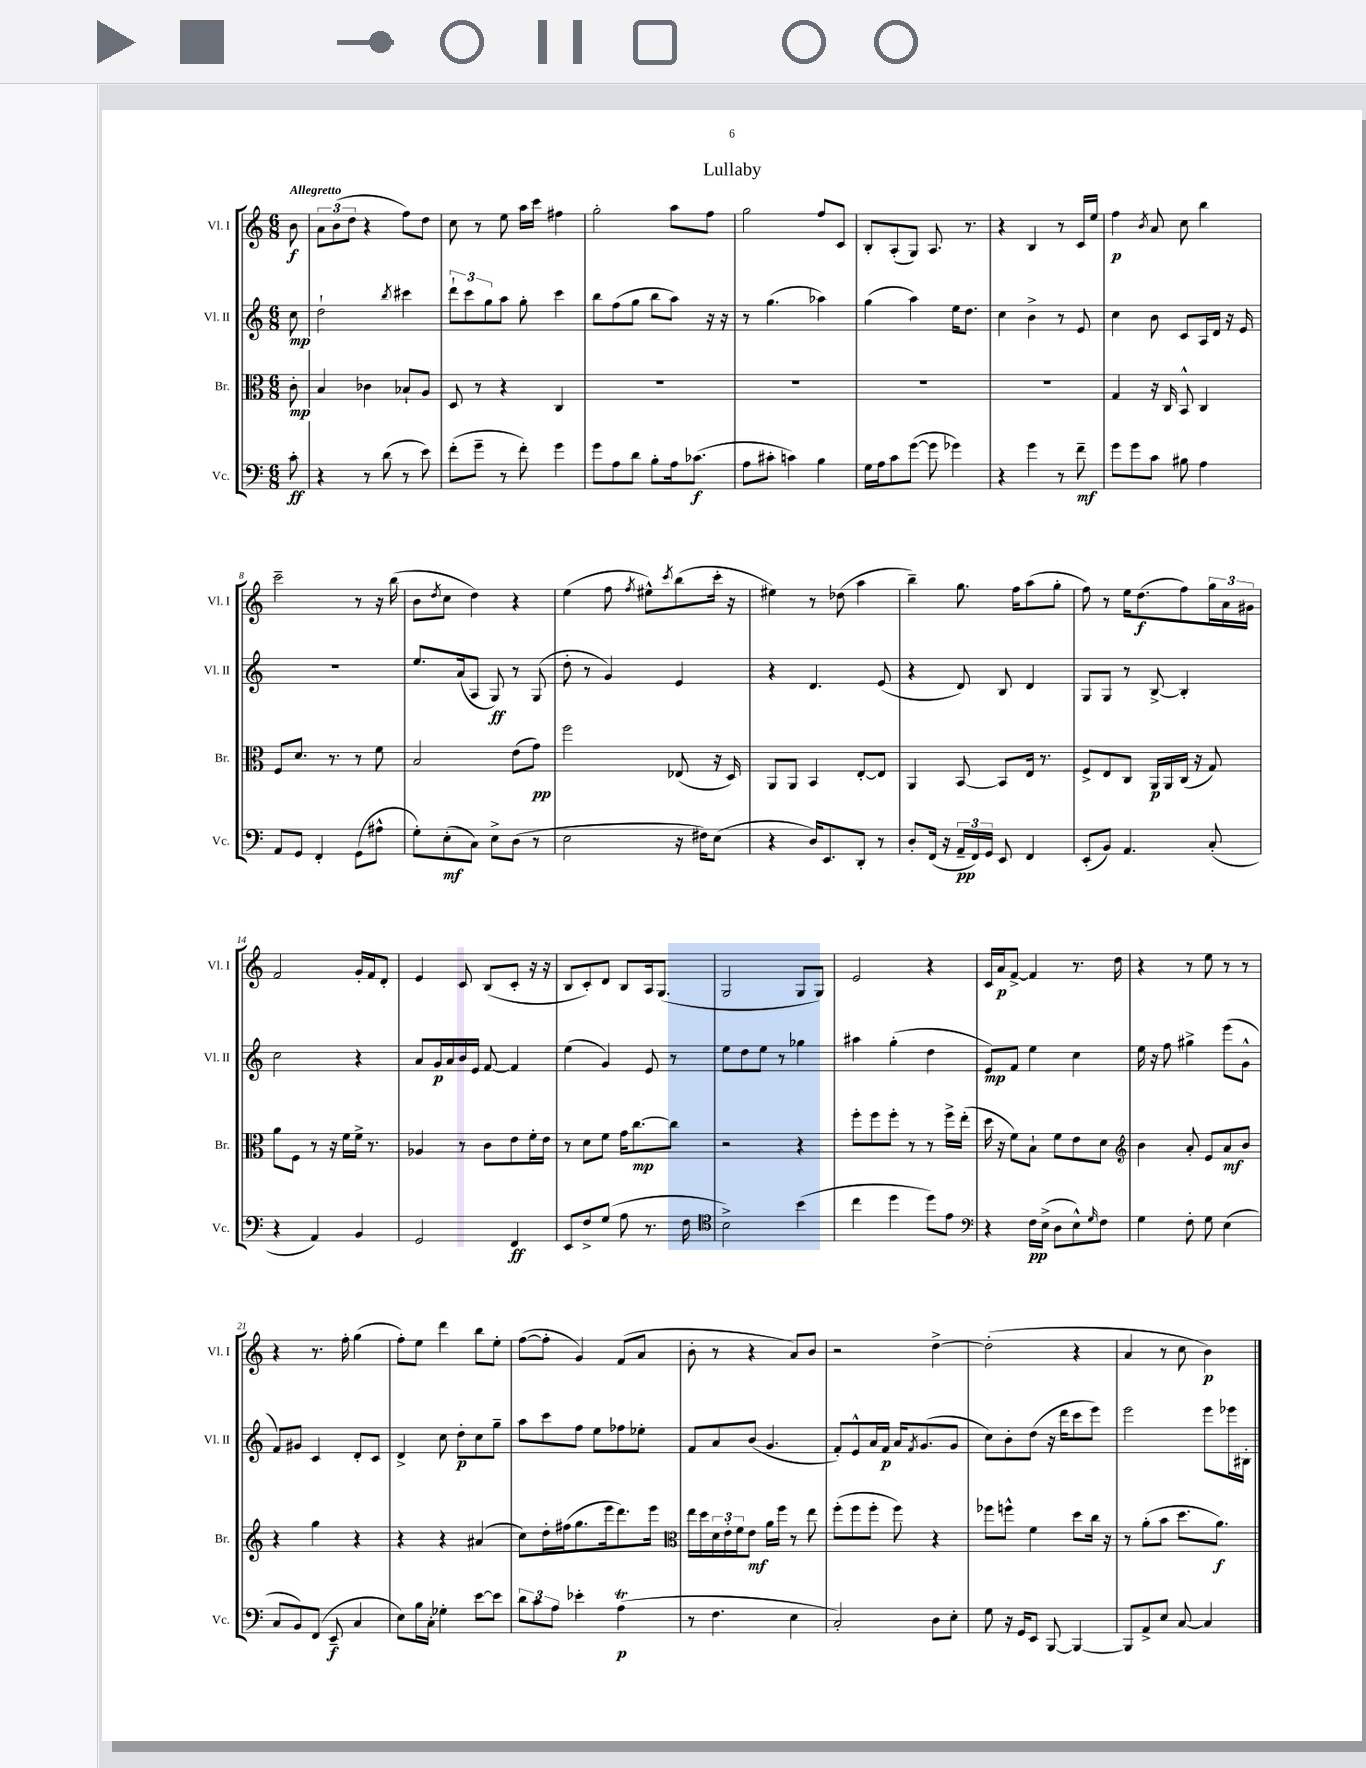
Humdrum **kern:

**kern	**dynam	**kern	**dynam	**kern	**dynam	**kern	**dynam
*part4	*part4	*part3	*part3	*part2	*part2	*part1	*part1
*staff4	*staff4	*staff3	*staff3	*staff2	*staff2	*staff1	*staff1
*I"Vc.	*	*I"Br.	*	*I"Vl. II	*	*I"Vl. I	*
*I'Vc.	*	*I'Br.	*	*I'Vl. II	*	*I'Vl. I	*
*clefF4	*	*clefC3	*	*clefG2	*	*clefG2	*
*k[]	*	*k[]	*	*k[]	*	*k[]	*
*M6/8	*	*M6/8	*	*M6/8	*	*M6/8	*
=	=	=	=	=	=	=	=
!	!	!	!	!	!	!LO:TX:a:B:t=Allegretto	!
8c'\	ff	8c'\	mp	8cc\	mp	8b\	f
=1	=1	=1	=1	=1	=1	=1	=1
4r	.	4B/	.	2dd`\	.	12a\L	.
.	.	.	.	.	.	(12b\	.
.	.	.	.	.	.	12dd\J	.
8r	.	4c-X\	.	.	.	4r	.
(8d\	.	.	.	.	.	.	.
.	.	.	.	8qbb/	.	.	.
8r	.	8B-X`/L	.	4ccc#X\	.	8ff\L)	.
8e\)	.	8A/J	.	.	.	8dd\J	.
=2	=2	=2	=2	=2	=2	=2	=2
(8f'\L	.	8D/	.	12ddd`\L	.	8cc\	.
.	.	.	.	12ccc\	.	.	.
8g~\J	.	8r	.	.	.	8r	.
.	.	.	.	12gg\	.	.	.
8r	.	4r	.	8aa\J	.	8ee\	.
8f'\)	.	.	.	8gg'\	.	16aa\LL	.
.	.	.	.	.	.	16ccc\JJ	.
4g\	.	4C/	.	4ccc\	.	4ff#X\	.
=3	=3	=3	=3	=3	=3	=3	=3
8g\L	.	2.r	.	8bb\L	.	2gg'\	.
8A\	.	.	.	(8ff\	.	.	.
8d\J	.	.	.	8gg\J	.	.	.
8B'\L	.	.	.	8bb\L	.	.	.
16A\k	.	.	.	8aa\J)	.	8aa\L	.
(8.c-X\J	f	.	.	.	.	.	.
.	.	.	.	16r	.	8ff\J	.
.	.	.	.	16r	.	.	.
=4	=4	=4	=4	=4	=4	=4	=4
8A\L	.	2.r	.	8r	.	2gg\	.
8c#X'\J	.	.	.	(4.gg\	.	.	.
4cn\)	.	.	.	.	.	.	.
4B\	.	.	.	4aa-X\)	.	8ff/L	.
.	.	.	.	.	.	8c/J	.
=5	=5	=5	=5	=5	=5	=5	=5
16G\LL	.	2.r	.	(4gg\	.	8B'/L	.
16A\J	.	.	.	.	.	.	.
8c\	.	.	.	.	.	(8A'/	.
([8g\J	.	.	.	4aa\)	.	8G/J)	.
8g\]	.	.	.	.	.	8.A/	.
4g-X\)	.	.	.	16ee\KL	.	.	.
.	.	.	.	8.dd\J	.	8.r	.
=6	=6	=6	=6	=6	=6	=6	=6
4r	.	2.r	.	4cc\	.	4r	.
4g\	.	.	.	4b^\	.	4B/	.
8r	.	.	.	8r	.	8r	.
8f~\	mf	.	.	8e/	.	16c/LL	.
.	.	.	.	.	.	16ee/JJ	.
=7	=7	=7	=7	=7	=7	=7	=7
8g\L	.	4G/	.	4cc\	.	4ff\	p
8g\	.	.	.	.	.	.	.
.	.	.	.	.	.	8qb/	.
8c\J	.	16r	.	8b\	.	8a/	.
.	.	16C/	.	.	.	.	.
8B#X\	.	8BB^^/	.	8c/L	.	8cc\	.
4A\	.	4C/	.	16A/L	.	4bb\	.
.	.	.	.	16d/JJ	.	.	.
.	.	.	.	16r	.	.	.
.	.	.	.	16e/	.	.	.
!!LO:LB:g=z
=8	=8	=8	=8	=8	=8	=8	=8
8AA/L	.	8F/L	.	2.r	.	2ccc~\	.
8GG/J	.	8.d/J	.	.	.	.	.
4FF'/	.	.	.	.	.	.	.
.	.	8.r	.	.	.	.	.
(8GG\L	.	8r	.	.	.	8r	.
8A#X^^\J	.	8f\	.	.	.	16r	.
.	.	.	.	.	.	(16bb\	.
=9	=9	=9	=9	=9	=9	=9	=9
8G'\L)	.	2B/	.	8.ee/L	.	8b\L	.
.	.	.	.	.	.	8qdd/	.
(8E'\	mf	.	.	.	.	8cc\J	.
.	.	.	.	(16a/k	.	.	.
8C\J)	.	.	.	8A/J	.	4dd\)	.
8E^\L	.	.	.	8G/)	ff	.	.
(8D\J	.	(8e\L	.	8r	.	4r	.
8r	.	8g\J)	pp	(8G/	.	.	.
=10	=10	=10	=10	=10	=10	=10	=10
2E\	.	2ff\	.	8dd'\	.	(4ee\	.
.	.	.	.	8r	.	.	.
.	.	.	.	4g/)	.	8ff\	.
.	.	.	.	.	.	8qff/	.
.	.	.	.	.	.	8ee#X^^\L)	.
.	.	.	.	.	.	8qccc/	.
16r	.	(8E-X/	.	4e/	.	(8bb\	.
16F#X\KL)	.	.	.	.	.	.	.
(8E\J	.	16r	.	.	.	16ccc'\Jk	.
.	.	16D/)	.	.	.	16r	.
=11	=11	=11	=11	=11	=11	=11	=11
4r	.	8AA/L	.	4r	.	4ee#X\)	.
.	.	8AA/J	.	.	.	.	.
16D/KL)	.	4BB/	.	4.d/	.	8r	.
8.EE/	.	.	.	.	.	.	.
.	.	.	.	.	.	(8dd-X\	.
8DD'/J	.	[8E'/L	.	.	.	4aa\	.
8r	.	8E/J]	.	(8e/	.	.	.
=12	=12	=12	=12	=12	=12	=12	=12
8D'/L	.	4AA/	.	4r	.	4bb~\)	.
(16FF/Jk	.	.	.	.	.	.	.
16r	.	.	.	.	.	.	.
24AA~/LL	pp	[8BB/	.	8d/)	.	8.gg\	.
24FF/)	.	.	.	.	.	.	.
24GG/JJ	.	.	.	.	.	.	.
8EE/	.	8BB/L]	.	8B/	.	.	.
.	.	.	.	.	.	16ff\KL	.
4FF/	.	16E/Jk	.	4d/	.	(8aa\	.
.	.	8.r	.	.	.	.	.
.	.	.	.	.	.	8gg'\J	.
=13	=13	=13	=13	=13	=13	=13	=13
(8EE'/L	.	8F^/L	.	8G/L	.	8ff\)	.
8BB/J)	.	8E/	.	8G/J	.	8r	.
4.AA/	.	8C/J	.	8r	.	16ee\KL	.
.	.	.	.	.	.	(8.dd\	f
.	.	16AA/LL	p	[8B^/	.	.	.
.	.	16AA/	.	.	.	.	.
.	.	(16C/JJ	.	4B'/]	.	8ff\)	.
.	.	16r	.	.	.	.	.
(8C'/	.	8G/)	.	.	.	24gg\L	.
.	.	.	.	.	.	24a\	.
.	.	.	.	.	.	24g#X\JJ	.
!!LO:LB:g=z
=14	=14	=14	=14	=14	=14	=14	=14
4r	.	8a\L	.	2cc\	.	2f/	.
.	.	8F\J	.	.	.	.	.
4AA/)	.	8r	.	.	.	.	.
.	.	16r	.	.	.	.	.
.	.	16f\LL	.	.	.	.	.
4BB/	.	16f^\JJ	.	4r	.	16g'/LL	.
.	.	8.r	.	.	.	16f/J	.
.	.	.	.	.	.	8d'/J	.
=15	=15	=15	=15	=15	=15	=15	=15
2GG/	.	4A-X/	.	8a/L	.	4e/	.
.	.	.	.	16g/L	p	.	.
.	.	.	.	16a/	.	.	.
.	.	8r	.	16b/	.	8c/	.
.	.	.	.	16e/JJ	.	.	.
.	.	8c\L	.	[8f/	.	(8B/L	.
4FF/	ff	8e\	.	4f/]	.	8c'/J	.
.	.	16f'\L	.	.	.	16r	.
.	.	16e\JJ	.	.	.	16r	.
=16	=16	=16	=16	=16	=16	=16	=16
8EE/L	.	8r	.	(4ee\	.	8B/L	.
8F^/	.	8d\L	.	.	.	8c'/)	.
(8G/J	.	8f\J	.	4g/)	.	8d/J	.
8A\	.	16g\KL	.	.	.	8B/L	.
.	.	[8.cc\	mp	.	.	.	.
8.r	.	.	.	8e/	.	16A/k	.
.	.	.	.	.	.	(8.G/J	.
.	.	8cc\J]	.	8r	.	.	.
16F\	.	.	.	.	.	.	.
=17	=17	=17	=17	=17	=17	=17	=17
*clefC4	*	*	*	*	*	*	*
2B^\)	.	2r	.	8ee\L	.	2G/	.
.	.	.	.	8dd\	.	.	.
.	.	.	.	8ee\J	.	.	.
.	.	.	.	8r	.	.	.
(4b\	.	4r	.	4gg-X\	.	8G/L	.
.	.	.	.	.	.	8G/J)	.
=18	=18	=18	=18	=18	=18	=18	=18
4cc\	.	8ff'\L	.	4aa#X\	.	2e/	.
.	.	8ff\	.	.	.	.	.
4dd\	.	8ff'\J	.	(4gg'\	.	.	.
.	.	8r	.	.	.	.	.
8dd\L)	.	8r	.	4dd\	.	4r	.
8e\J	.	16ff^\LL	.	.	.	.	.
.	.	(16ee'\JJ	.	.	.	.	.
=19	=19	=19	=19	=19	=19	=19	=19
*clefF4	*	*	*	*	*	*	*
4r	.	16dd\	.	8e/L)	mp	16c/LL	.
.	.	16r	.	.	.	16a/J	p
.	.	8f\L)	.	8f/J	.	[8f^/J	.
16F\LL	pp	8B`\J	.	4ee\	.	4f/]	.
(16E^\JJ	.	.	.	.	.	.	.
8D\L	.	8f\L	.	.	.	.	.
8E^^\)	.	8e\	.	4cc\	.	8.r	.
16qqG/	.	.	.	.	.	.	.
8F\J	.	8d\J	.	.	.	.	.
.	.	.	.	.	.	16dd\	.
=20	=20	=20	=20	=20	=20	=20	=20
*	*	*clefG2	*	*	*	*	*
4G\	.	4b\	.	16ee\	.	4r	.
.	.	.	.	16r	.	.	.
.	.	.	.	8ff\	.	.	.
8F'\	.	8a'/	.	4gg#X^\	.	8r	.
8G\	.	8e/L	.	.	.	8ee\	.
(4E\	.	8a/	mf	(8eee\L	.	8r	.
.	.	8b/J	.	8g^^\J	.	8r	.
!!LO:LB:g=z
=21	=21	=21	=21	=21	=21	=21	=21
8C/L	.	4r	.	8f/L)	.	4r	.
8BB/)	.	.	.	8g#X/J	.	.	.
(8FF/J	.	4gg\	.	4c/	.	8.r	.
8EE~/	f	.	.	.	.	.	.
.	.	.	.	.	.	16ff'\	.
4C/	.	4r	.	8d'/L	.	(4gg\	.
.	.	.	.	8c/J	.	.	.
=22	=22	=22	=22	=22	=22	=22	=22
8E\L)	.	4r	.	4d^/	.	8ff'\L)	.
16B\L	.	.	.	.	.	8ee\J	.
16C'\JJ	.	.	.	.	.	.	.
4G-X'\	.	4r	.	8cc\	.	4ddd\	.
.	.	.	.	8dd'\L	p	.	.
[8e\L	.	(4a#X/	.	8cc\	.	8bb\L	.
8e\J]	.	.	.	8gg~\J	.	8ee'\J	.
=23	=23	=23	=23	=23	=23	=23	=23
12d\L	.	8cc\L)	.	8aa\L	.	([8ff\L	.
12c\	.	.	.	.	.	.	.
.	.	16dd'\L	.	8ccc\	.	8ff'\J]	.
12A\J	.	.	.	.	.	.	.
.	.	(16ff#X\J	.	.	.	.	.
4e-X'\	.	8.gg\	.	8ff\J	.	4g/)	.
.	.	.	.	8ee\L	.	.	.
.	.	16eee\k	.	.	.	.	.
(4AT\	p	8.ddd\)	.	8ff-X\	.	(8f/L	.
.	.	.	.	8ee-X'\J	.	8a/J	.
.	.	16eee\Jk	.	.	.	.	.
=24	=24	=24	=24	=24	=24	=24	=24
*	*	*clefC3	*	*	*	*	*
8r	.	16ee\LL	.	8f/L	.	8b'\	.
.	.	16dd\	.	.	.	.	.
4.F\	.	24d\	.	8a/	.	8r	.
.	.	24e'\	.	.	.	.	.
.	.	24f\J	.	.	.	.	.
.	.	8e\J	mf	(8b/J	.	4r	.
.	.	16a\LL	.	4.g/	.	.	.
.	.	16ff\JJ	.	.	.	.	.
4E\	.	8r	.	.	.	8a/L)	.
.	.	8ee\	.	.	.	8b/J	.
=25	=25	=25	=25	=25	=25	=25	=25
2C'/)	.	(8ff'\L	.	8f'/L)	.	2r	.
.	.	8ff\	.	8e^^/	.	.	.
.	.	8ff'\J	.	16a/L	.	.	.
.	.	.	.	16f/JJ	p	.	.
.	.	8ff\)	.	16a/KL	.	.	.
.	.	.	.	8qf/	.	.	.
.	.	.	.	(8.g/	.	.	.
8D\L	.	4r	.	.	.	[4dd^\	.
8E'\J	.	.	.	8g/J	.	.	.
=26	=26	=26	=26	=26	=26	=26	=26
8G\	.	8ff-X\L	.	8cc\L)	.	(2dd'\]	.
16r	.	8ffn^^\J	.	8b'\	.	.	.
16GG/KL	.	.	.	.	.	.	.
8EE/J	.	4f\	.	(8dd\J	.	.	.
[8BBB/	.	.	.	16r	.	.	.
.	.	.	.	16ddd\KL	.	.	.
4BBB/_	.	8dd\L	.	8ccc\	.	4r	.
.	.	16cc\Jk	.	8eee\J)	.	.	.
.	.	16r	.	.	.	.	.
=27	=27	=27	=27	=27	=27	=27	=27
8BBB/L]	.	8r	.	2eee\	.	4a/	.
8AA^/	.	(8a'\L	.	.	.	.	.
8E/J	.	8b\J	.	.	.	8r	.
[8C/	.	8.dd\L	.	.	.	8cc\	.
4C/]	.	.	.	8eee\L	.	4b\)	p
.	.	8.a\J)	f	.	.	.	.
.	.	.	.	16eee-X\L	.	.	.
.	.	.	.	16B#X'\JJ	.	.	.
==	==	==	==	==	==	==	==
*-	*-	*-	*-	*-	*-	*-	*-
